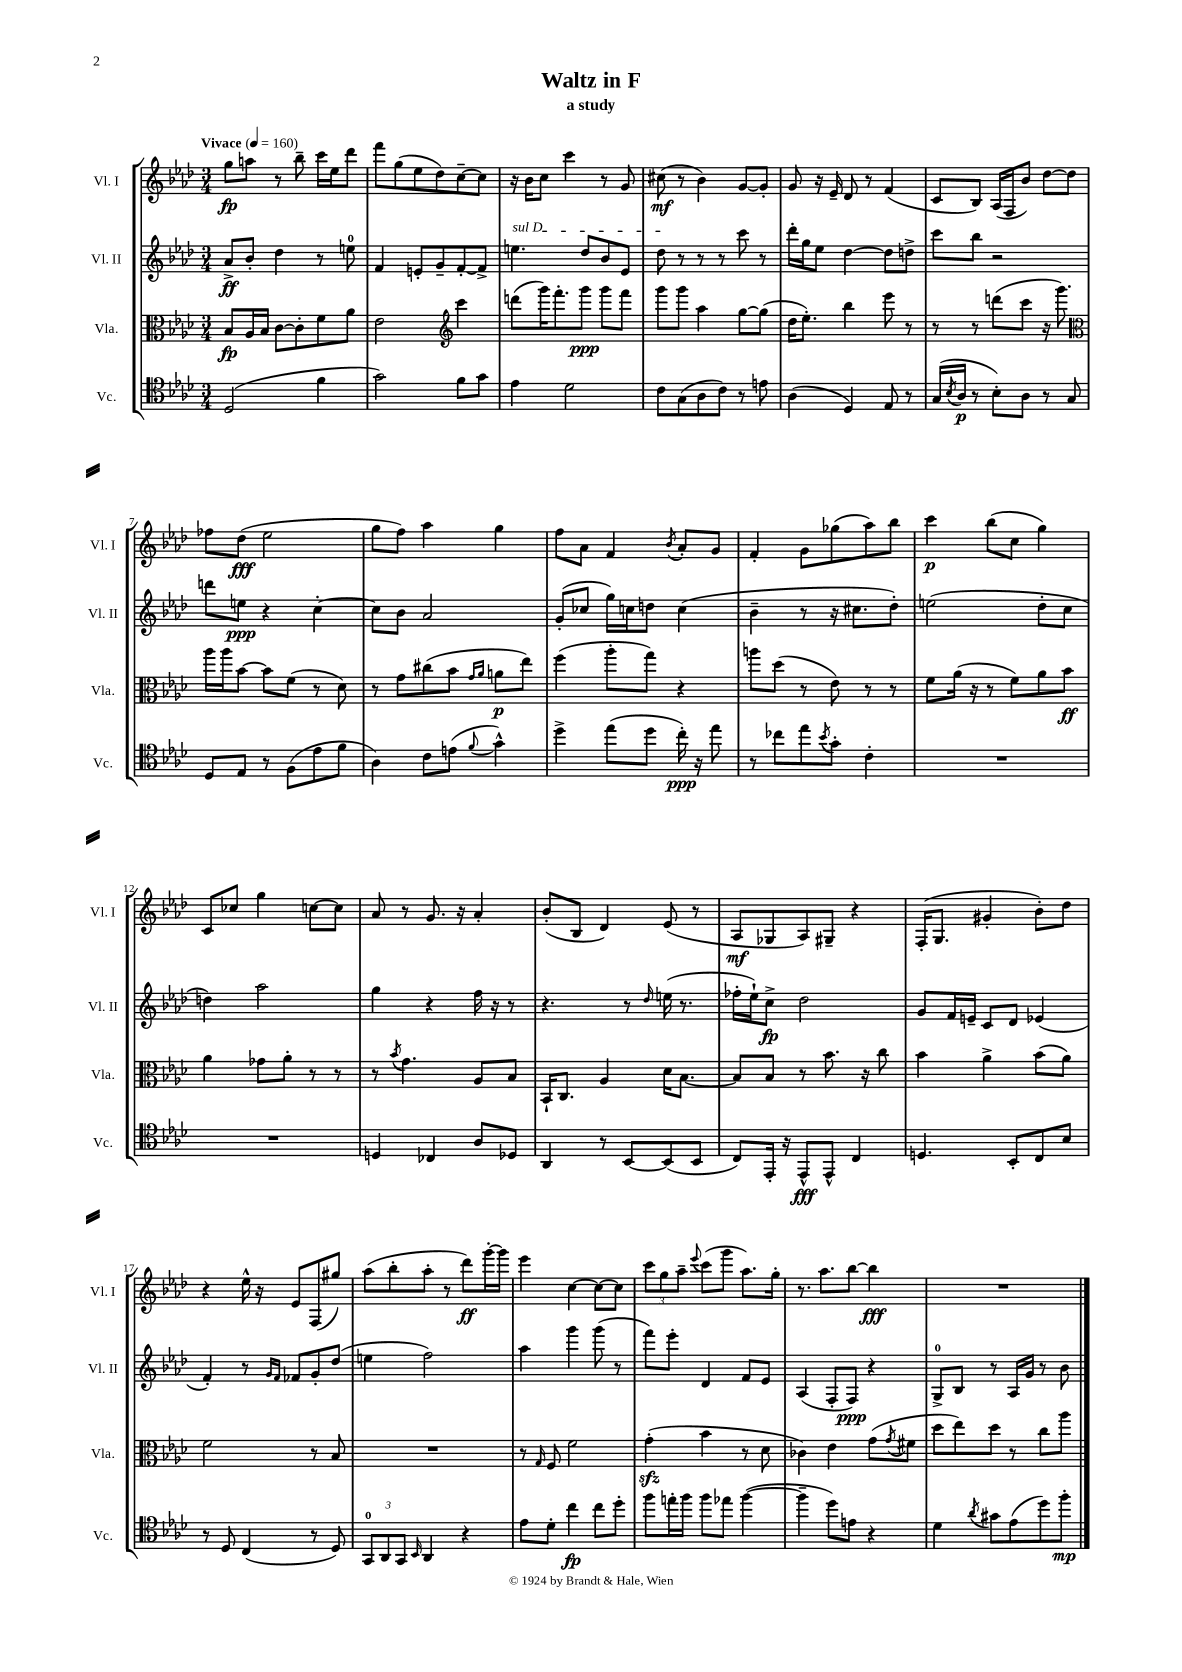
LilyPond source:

\header { title = "Waltz in F" subtitle = "a study" }
<<
\new StaffGroup <<
\new Staff = "s0" \with { instrumentName = "Vl. I" shortInstrumentName = "Vl. I" } {
    \clef treble \key aes \major \numericTimeSignature \time 3/4 \tempo "Vivace" 4 = 160
    g''8\fp a''8 r8 bes''8-- c'''16 ees''16 des'''8 |
    f'''8 g''8( ees''8 des''8) c''8~-- c''8 |
    r16 bes'16 c''8 c'''4 r8 g'8 |
    cis''8\mf( r8 bes'4) g'8~ g'8-. |
    g'8 r16 ees'16-- des'8 r8 f'4( |
    c'8 bes8) aes16( f16 bes'8) des''8~ des''8 |
    fes''8 des''8\fff( ees''2 |
    g''8 f''8) aes''4 g''4 |
    f''8 aes'8 f'4 \acciaccatura { bes'8 } aes'8-. g'8 |
    f'4-. g'8 ges''8( aes''8) bes''8 |
    c'''4\p bes''8( c''8 g''4) |
    c'8 ces''8 g''4 c''8~ c''8 |
    aes'8 r8 g'8. r16 aes'4-. |
    bes'8-.( bes8 des'4) ees'8( r8 |
    aes8\mf ges8 aes8) gis8-- r4 |
    f16-.( g8. gis'4-. bes'8-.) des''8 |
    r4 ees''16-^ r16 ees'8 f8( gis''8) |
    aes''8( bes''8-. aes''8-. r8 des'''8\ff) g'''16~-. g'''16 |
    ees'''4 c''4~ c''8~ c''8 |
    \tuplet 3/2 { c'''8 g''8 aes''8-- } \appoggiatura { ees'''8 } c'''8( g'''8 aes''8.) g''16-. |
    r8. aes''8. bes''8~ bes''4\fff |
    R2. \bar "|." |
}
\new Staff = "s1" \with { instrumentName = "Vl. II" shortInstrumentName = "Vl. II" } {
    \clef treble \key aes \major \numericTimeSignature \time 3/4
    aes'8->\ff bes'8-. des''4 r8 e''8-0 |
    f'4 e'8-. g'8-- f'8~-. f'8-> |
    \once \override TextSpanner.bound-details.left.text = \markup { \italic "sul D" } e''4.\startTextSpan des''8 bes'8 ees'8 |
    des''8\stopTextSpan r8 r8 r8 c'''8 r8 |
    des'''16-. g''16 ees''8 des''4~ des''8 d''8-> |
    c'''8 bes''8 r2 |
    d'''8 e''8\ppp r4 c''4~-. |
    c''8 bes'8 aes'2 |
    g'8-.( ces''8 g''16) c''16 d''8 c''4( |
    bes'4-- r8 r16 cis''8. des''8-.) |
    e''2( des''8-. c''8 |
    d''4) aes''2 |
    g''4 r4 f''16 r16 r8 |
    r4. r8 \grace { des''16 } e''16( r8. |
    fes''16-. ees''16-!) c''8->\fp des''2 |
    g'8 f'16 e'16-- c'8 des'8 ees'4( |
    f'4-.) r8 \grace { g'16 f'16 } fes'8 g'8-. des''8( |
    e''4 f''2) |
    aes''4 g'''4 g'''8( r8 |
    f'''8) ees'''8-. des'4 f'8 ees'8 |
    aes4( f8-. f8\ppp) r4 |
    g8-0-> bes8 r8 aes16 g'16 r8 bes'8 \bar "|." |
}
\new Staff = "s2" \with { instrumentName = "Vla." shortInstrumentName = "Vla." } {
    \clef alto \key aes \major \numericTimeSignature \time 3/4
    bes8\fp aes16 bes16 c'8~ c'8-. f'8 aes'8 |
    ees'2 \clef treble c'''4 |
    d'''8( g'''16) f'''8.-. g'''8\ppp g'''8 f'''8 |
    g'''8 g'''8 aes''4 g''8~ g''8( |
    des''16 ees''8.-.) bes''4 ees'''8 r8 |
    r8 r8 d'''8( c'''8 r16 g'''8.) |
    \clef alto aes''16 aes''16 bes'8~ bes'8 f'8( r8 des'8) |
    r8 g'8 cis''8( bes'8 \grace { g'16 aes'16 } a'8\p ees''8) |
    f''4( aes''8-. g''8) r4 |
    a''8 des''8( r8 ees'8) r8 r8 |
    f'8 aes'16( r16 r8 f'8) aes'8 bes'8\ff |
    aes'4 ges'8 aes'8-. r8 r8 |
    r8 \acciaccatura { bes'8 } g'4. aes8 bes8 |
    bes,16-! c8. aes4 des'16 bes8.~ |
    bes8 bes8 r8 bes'8. r16 c''8 |
    bes'4 aes'4-> bes'8( aes'8) |
    f'2 r8 bes8 |
    R2. |
    r8 \grace { g16 } f8 f'2 |
    g'4-.\sfz( bes'4 r8 des'8 |
    ces'4) ees'4 g'8( \acciaccatura { g'8 } fis'8 |
    des''8 ees''8) des''8 r8 c''8 aes''8 \bar "|." |
}
\new Staff = "s3" \with { instrumentName = "Vc." shortInstrumentName = "Vc." } {
    \clef tenor \key aes \major \numericTimeSignature \time 3/4
    des2( f'4 |
    g'2) f'8 g'8 |
    ees'4 des'2 |
    c'8 g8( aes8 c'8) r8 e'8 |
    aes4( des4) ees8 r8 |
    g16( \acciaccatura { bes8 } aes16\p r8 bes8-.) aes8 r8 g8 |
    des8 ees8 r8 f8( ees'8 f'8 |
    aes4) c'8 e'8( \appoggiatura { f'8 } g'4-^) |
    des''4-> ees''8( des''8 c''16-.\ppp) r16 ees''8 |
    r8 ces''8 ees''8 \acciaccatura { bes'8 } g'8-. c'4-. |
    R2. |
    R2. |
    d4 ces4 aes8 des8 |
    aes,4 r8 bes,8~ bes,8( bes,8 |
    c8) ees,16-. r16 ees,8-^\fff ees,8-^ c4 |
    d4. bes,8-. c8 bes8 |
    r8 des8 c4( r8 des8) |
    \tuplet 3/2 { g,8-0 aes,8 g,8 } \grace { bes,16 } aes,4 r4 |
    ees'8 des'8-. c''4\fp c''8 des''8-. |
    f''8 e''16-. f''16 f''8 ees''8 f''4~( |
    f''4-- des''8) e'8 r4 |
    des'4 \acciaccatura { aes'8 } gis'8 ees'8( des''8) f''8-.\mp \bar "|." |
}
>>
>>
